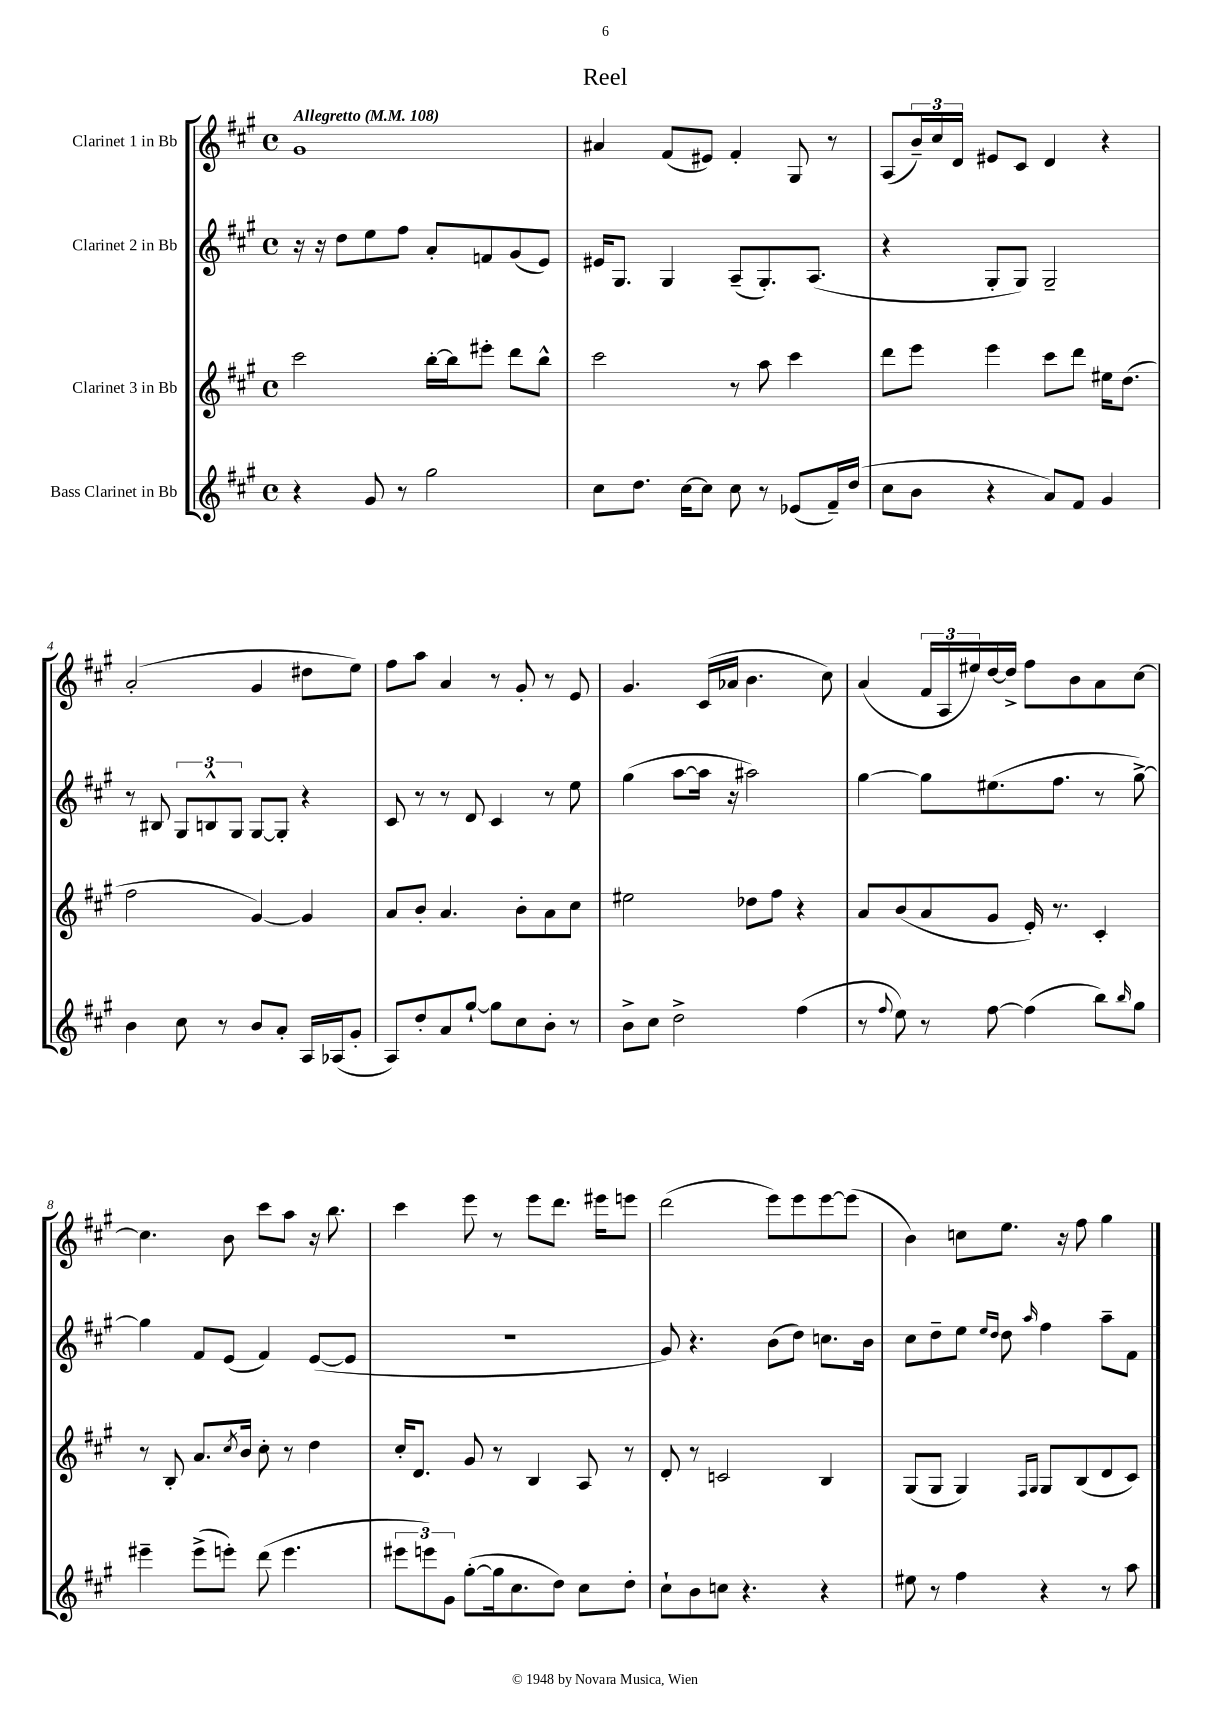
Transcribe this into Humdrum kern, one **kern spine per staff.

**kern	**kern	**kern	**kern
*staff4	*staff3	*staff2	*staff1
*clefG2	*clefG2	*clefG2	*clefG2
*k[f#c#g#]	*k[f#c#g#]	*k[f#c#g#]	*k[f#c#g#]
*M4/4	*M4/4	*M4/4	*M4/4
*met(c)	*met(c)	*met(c)	*met(c)
*MM108	*MM108	*MM108	*MM108
4r	2ccc#	16r	1g#
.	.	16r	.
.	.	8dd	.
8g#	.	8ee	.
8r	.	8ff#	.
2gg#	[16bb'	8a'	.
.	16bb]	.	.
.	8eee#'	8f	.
.	8ddd	(8g#	.
.	8bb^^	8e)	.
=	=	=	=
8cc#	2ccc#	16e#	4a#
.	.	8.G#	.
8.dd	.	.	.
.	.	4G#	(8f#
[16cc#	.	.	.
8cc#]	.	.	8e#)
8cc#	8r	(8A~	4f#'
8r	8aa	8.G#')	.
(8e-	4ccc#	.	8G#
.	.	(8.A	.
16f#~)	.	.	8r
(16dd	.	.	.
=	=	=	=
8cc#	8ddd	4r	(8A
8b	8eee	.	24b~)
.	.	.	24cc#
.	.	.	24d
4r	4eee	8G#'	8e#
.	.	8G#)	8c#
8a)	8ccc#	2G#~	4d
8f#	8ddd	.	.
4g#	16ee#	.	4r
.	(8.dd	.	.
=	=	=	=
4b	2ff#	8r	(2a'
.	.	8B#	.
8cc#	.	12G#	.
.	.	12B^^	.
8r	.	.	.
.	.	12G#	.
8b	[4g#)	[8G#	4g#
8a'	.	8G#']	.
16A	4g#]	4r	8dd#
(16A-	.	.	.
8g#'	.	.	8ee)
=	=	=	=
8A)	8a	8c#	8ff#
8dd'	8b'	8r	8aa
8a	4.a	8r	4a
[8gg#`	.	8d	.
8gg#]	.	4c#	8r
8cc#	8b'	.	8g#'
8b'	8a	8r	8r
8r	8cc#	8ee	8e
=	=	=	=
8b^	2ee#	(4gg#	4.g#
8cc#	.	.	.
2dd^	.	[8aa	.
.	.	16aa]	(16c#
.	.	16r	16a-
.	8dd-	2aa#)	4.b
.	8ff#	.	.
(4ff#	4r	.	.
.	.	.	8cc#)
=	=	=	=
8r	8a	[4gg#	(4a
8qqff#	.	.	.
8ee)	(8b	.	.
8r	8a	8gg#]	24f#
.	.	.	24A
.	.	.	24ee#)
[8ff#	8g#	(8.ee#	[16dd
.	.	.	16dd^]
(4ff#]	16e')	.	8ff#
.	8.r	8.ff#	.
.	.	.	8b
8bb)	4c#'	8r	8a
16qqbb	.	.	.
8gg#	.	[8gg#^)	[8cc#
=	=	=	=
4eee#~	8r	4gg#]	4.cc#]
.	8B'	.	.
(8eee#^	8.a	8f#	.
8eee')	.	(8e	8b
.	8qcc#	.	.
.	16b	.	.
(8ddd	8cc#'	4f#)	8ccc#
4.eee	8r	.	8aa
.	4dd	([8e	16r
.	.	.	8.bb
.	.	8e]	.
=	=	=	=
12eee#	16cc#'	1r	4ccc#
.	8.d	.	.
12eee)	.	.	.
12g#	.	.	.
([8gg#'	8g#	.	8eee
16gg#]	8r	.	8r
8.cc#	.	.	.
.	4B	.	8eee
8dd)	.	.	8.ddd
8cc#	8A	.	.
.	.	.	16eee#
8dd'	8r	.	8eee
=	=	=	=
8cc#`	8d'	8g#)	(2ddd
8b	8r	4.r	.
8cc	2c	.	.
4.r	.	.	.
.	.	(8b	8eee)
.	.	8dd)	8eee
4r	4B	8.cc	[8eee
.	.	.	(8eee]
.	.	16b	.
=	=	=	=
8ee#	(8G#	8cc#	4b)
8r	8G#	8dd~	.
4ff#	4G#)	8ee	8cc
.	.	16qqee	.
.	.	16qqdd	.
.	.	8dd	8.ee
.	16qqF#	.	.
.	16qqG#	16qqaa	.
4r	8G#	4ff#	.
.	.	.	16r
.	(8B	.	8ff#
8r	8d	8aa~	4gg#
8aa	8c#)	8f#	.
==	==	==	==
*-	*-	*-	*-
